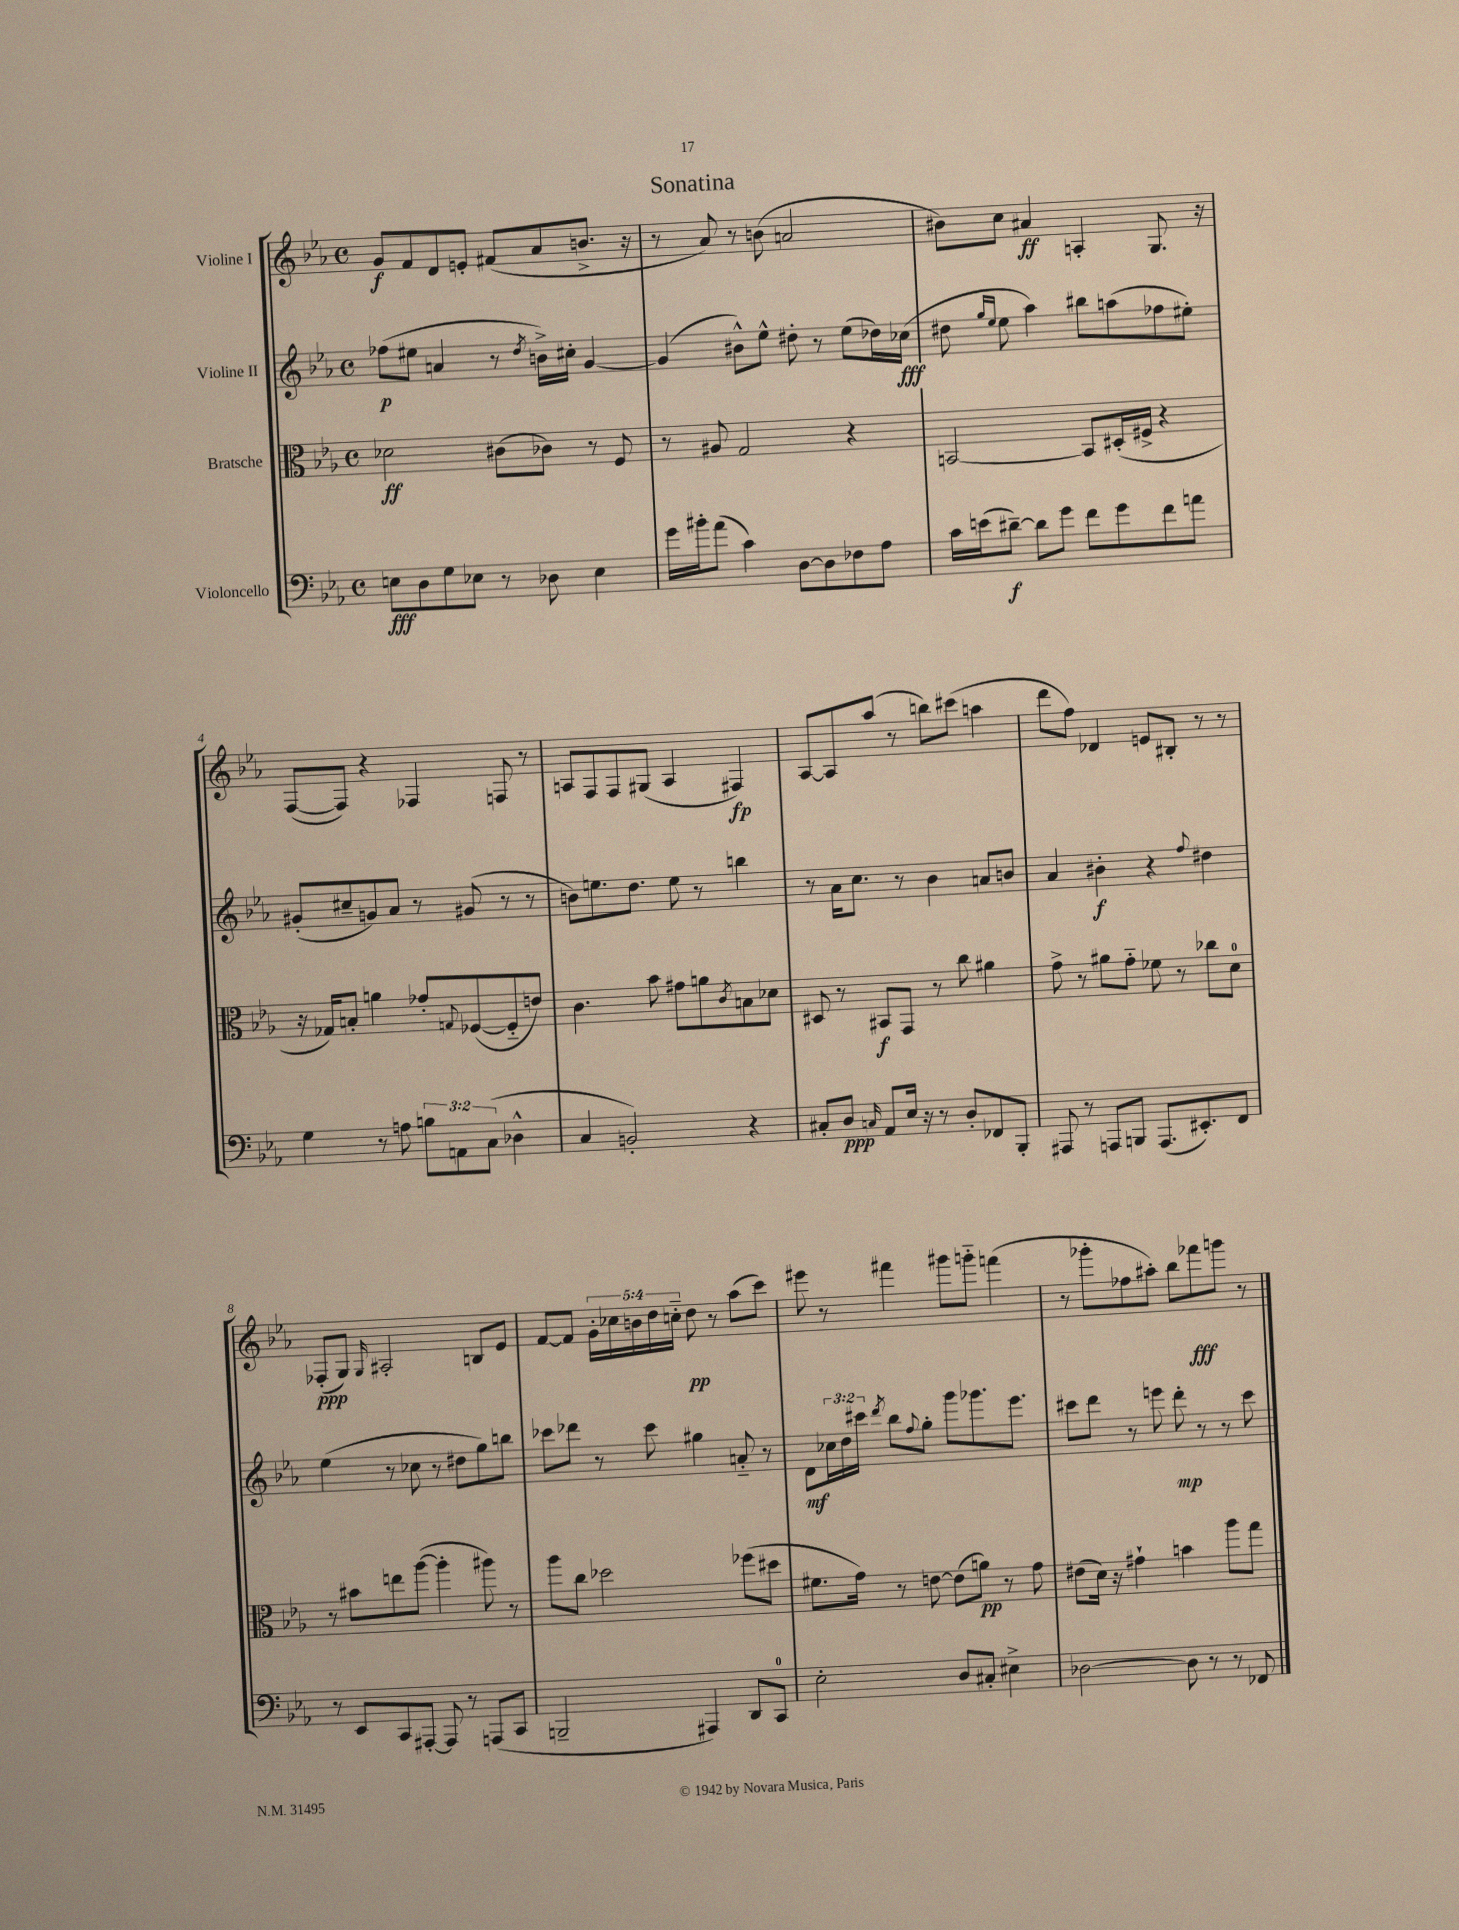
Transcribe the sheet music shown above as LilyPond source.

\header { title = "Sonatina" }
<<
\new StaffGroup <<
\new Staff = "s0" \with { instrumentName = "Violine I" } {
    \clef treble \key ees \major \defaultTimeSignature \time 4/4 \override Staff.TupletNumber.text = #tuplet-number::calc-fraction-text
    g'8\f f'8 d'8 e'8-. fis'8( aes'8 b'8.-> r16 |
    r8 aes'8) r8 b'8( a'2 |
    bis'8) c''8 ais'4\ff a4-. g8. r16 |
    f8~( f8) r4 fes4 f8 r8 |
    a8 f8 f8 gis8( a4 fis4\fp) |
    aes8~ aes8 aes''8( r8 b''8) cis'''8( a''4 |
    d'''8 f''8) des'4 e'8 bis8-. r8 r8 |
    fes8-.\ppp( g8) \grace { g16 } ais2-. b8 ees'8 |
    f'8~ f'8 \tuplet 5/4 { g'16-. ces''16 b'16 d''16 c''16-_ } d''8\pp r8 aes''8( c'''8) |
    eis'''8 r8 fis'''4 gis'''8 g'''8-_ f'''4( |
    r8 ges'''8-. fes''8 ais''8-.) bes''8 fes'''8\fff g'''8 r8 \bar "|." |
}
\new Staff = "s1" \with { instrumentName = "Violine II" } {
    \clef treble \key ees \major \defaultTimeSignature \time 4/4 \override Staff.TupletNumber.text = #tuplet-number::calc-fraction-text
    fes''8\p( eis''8 a'4 r8 \acciaccatura { d''8 } b'16->) cis''16-. g'4~ |
    g'4( bis'8-^) ees''8-^ dis''8-. r8 ees''8( des''16) ces''16\fff( |
    dis''8 \grace { g''16 ees''16 } ees''8 aes''4) bis''8 a''8( fes''8 eis''8-.) |
    gis'8-.( cis''8-- g'8) aes'8 r8 gis'8( r8 r8 |
    b'8) e''8. d''8. e''8 r8 b''4 |
    r8 aes'16 c''8. r8 bes'4 a'8 b'8 |
    aes'4 bis'4-.\f r4 \appoggiatura { f''8 } dis''4 |
    ees''4( r8 ces''8 r8 dis''8 g''8) b''8 |
    ces'''8 des'''8 r8 ces'''8 gis''4 a'8-_ r8 |
    d'8\mf \tuplet 3/2 { ces''16 d''16 cis'''16 } \acciaccatura { d'''8 } bes''8 \appoggiatura { f''8 } g''8-. g'''8 ges'''8. ees'''8. |
    cis'''8 d'''8 r8 e'''8 d'''8-.\mp r8 r8 cis'''8 \bar "|." |
}
\new Staff = "s2" \with { instrumentName = "Bratsche" } {
    \clef alto \key ees \major \defaultTimeSignature \time 4/4
    des'2\ff cis'8( ces'8) r8 f8 |
    r8 ais8 g2 r4 |
    b,2~ b,8 dis16-.( fis16-> r4 |
    r16 ges16) b8-. a'4 ges'8-. \appoggiatura { g8 } fes8~( fes8-_ e'8) |
    c'4. bes'8 gis'8 a'8 \acciaccatura { c'8 } b8 des'8 |
    dis8 r8 bis,8\f g,8 r8 c''8 ais'4 |
    g'8-> r8 ais'8 g'8-_ fes'8 r8 ces''8 d'8-0 |
    r8 bis'8 e''8 aes''8~( aes''4-. ais''8) r8 |
    aes''8 c''8 des''2 fes''8( dis''8 |
    fis'8. g'16) r8 e'8~ e'8( a'8\pp) r8 g'8 |
    eis'8( d'16) r16 gis'4-! b'4 aes''8 g''8 \bar "|." |
}
\new Staff = "s3" \with { instrumentName = "Violoncello" } {
    \clef bass \key ees \major \defaultTimeSignature \time 4/4 \override Staff.TupletNumber.text = #tuplet-number::calc-fraction-text
    e8\fff d8 g8 ees8 r8 des8 ees4 |
    g'16 bis'16-. aes'8( c'4) d8~ d8 fes8 aes8 |
    c'16 e'16( dis'8~--\f) dis'8 g'8 f'8 g'8 f'8 a'8 |
    g4 r8 a8 \tuplet 3/2 { b8 a,8 c8( } des4-^ |
    c4 b,2-.) r4 |
    cis8-. d8\ppp \grace { c16 } aes,8 ees16 r16 r8 d8-. fes,8 bes,,8-. |
    ais,,8 r8 a,,8 b,,8 a,,8.( eis,8.-.) f,8 |
    r8 ees,8 c,8 ais,,8~-. ais,,8 r8 a,,8( c,8 |
    b,,2-- ais,,4) d,8 c,8-0 |
    ees2-. d8 cis8-. eis4-> |
    des2~ des8 r8 r8 fes,8 \bar "|." |
}
>>
>>
